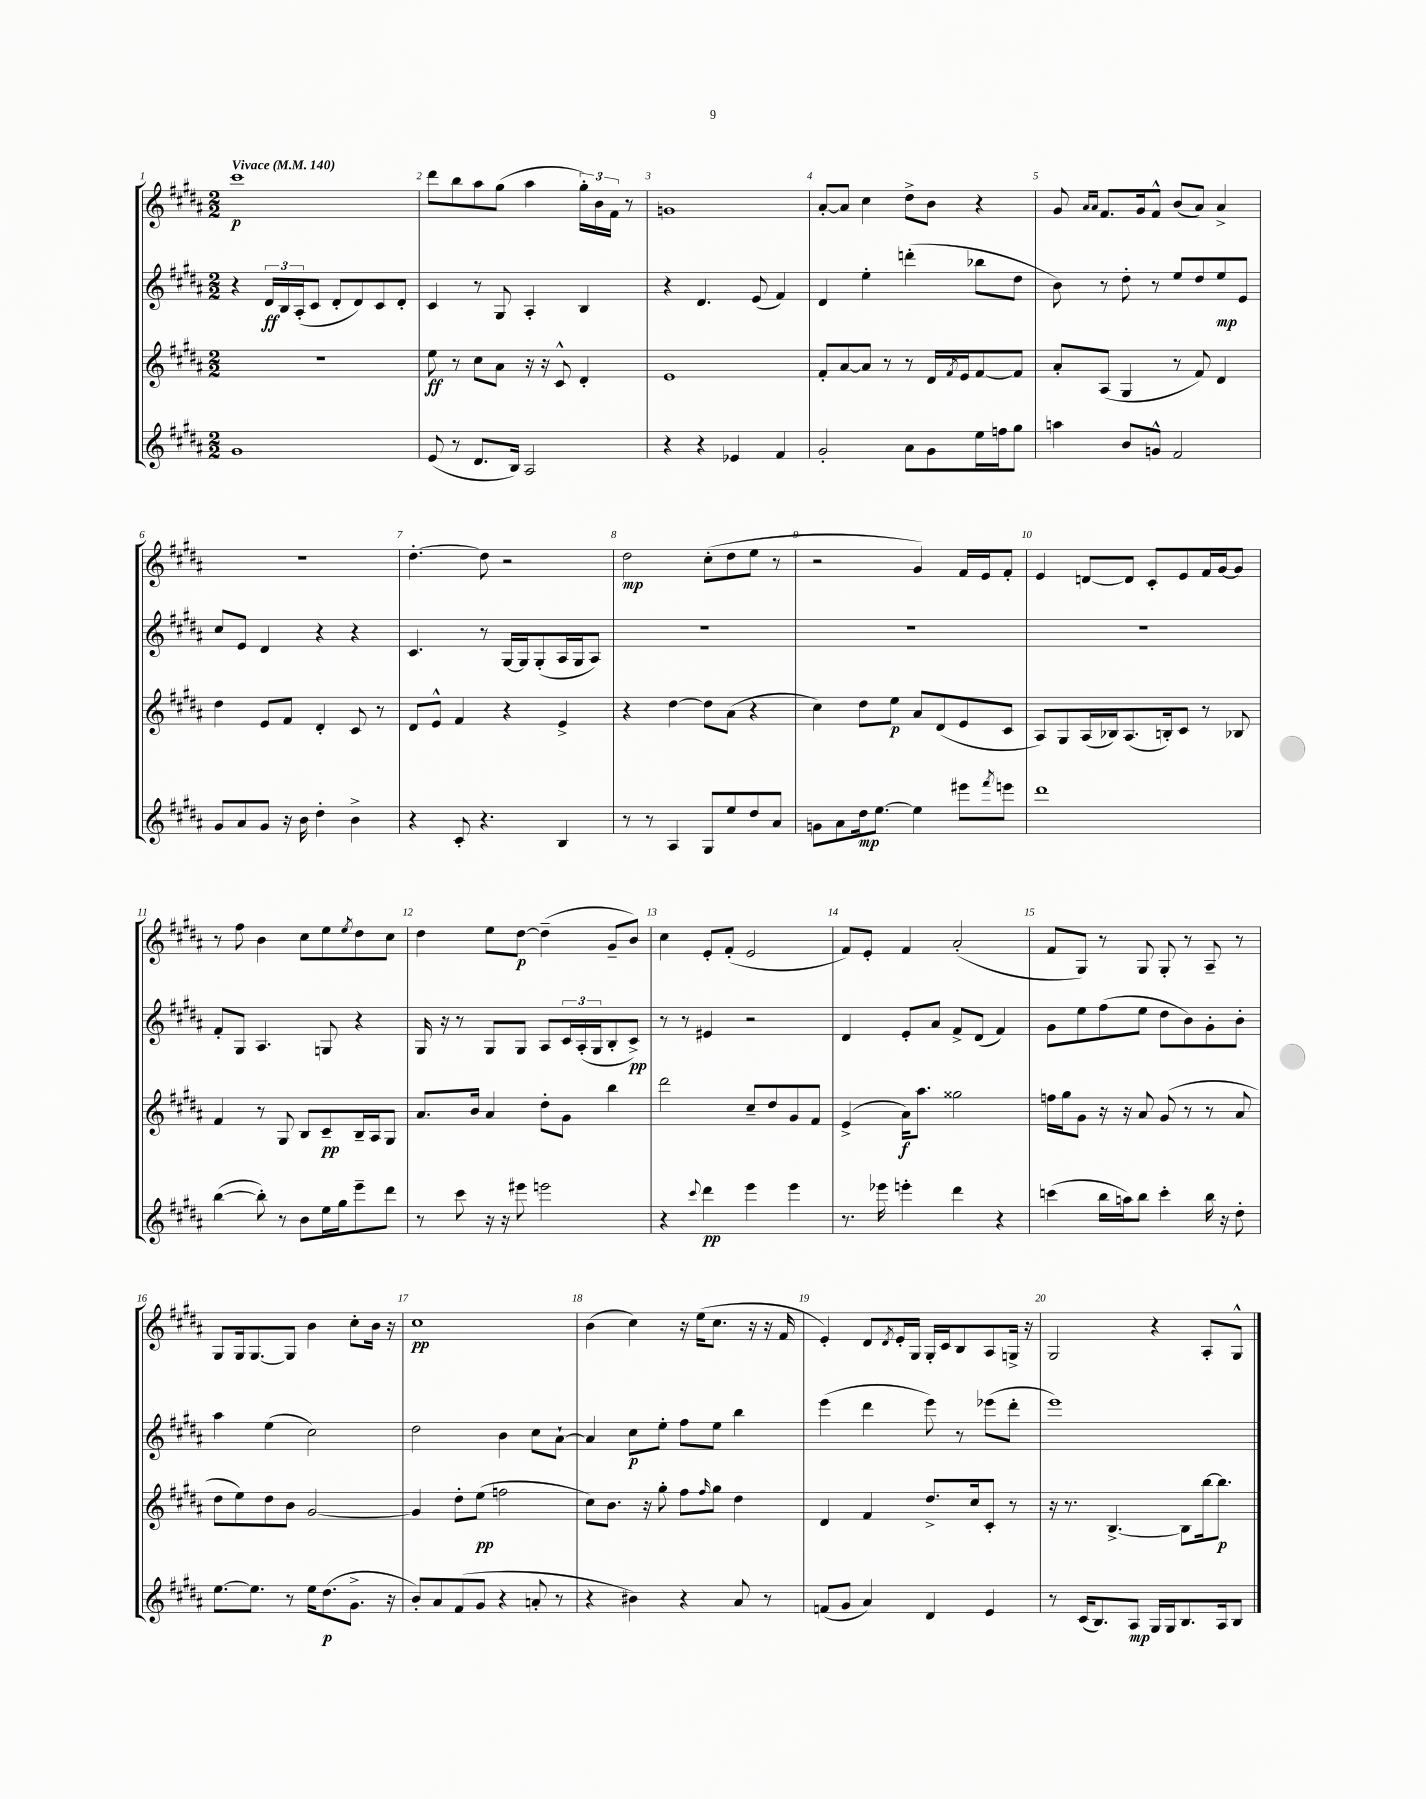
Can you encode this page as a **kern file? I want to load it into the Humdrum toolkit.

**kern	**dynam	**kern	**dynam	**kern	**dynam	**kern	**dynam
*part4	*part4	*part3	*part3	*part2	*part2	*part1	*part1
*staff4	*staff4	*staff3	*staff3	*staff2	*staff2	*staff1	*staff1
*clefG2	*	*clefG2	*	*clefG2	*	*clefG2	*
*k[f#c#g#d#a#]	*	*k[f#c#g#d#a#]	*	*k[f#c#g#d#a#]	*	*k[f#c#g#d#a#]	*
*M2/2	*	*M2/2	*	*M2/2	*	*M2/2	*
*MM140	*	*MM140	*	*MM140	*	*MM140	*
=1	=1	=1	=1	=1	=1	=1	=1
!	!	!	!	!	!	!LO:TX:a:B:t=Vivace	!
1g#	.	1r	.	4r	.	1ccc#	p
.	.	.	.	24d#/LL	ff	.	.
.	.	.	.	24B/	.	.	.
.	.	.	.	(24A#'/J	.	.	.
.	.	.	.	8c#/J	.	.	.
.	.	.	.	8d#'/L	.	.	.
.	.	.	.	8d#/)	.	.	.
.	.	.	.	8c#/	.	.	.
.	.	.	.	8d#'/J	.	.	.
=2	=2	=2	=2	=2	=2	=2	=2
(8e/	.	8ee\	ff	4c#/	.	8ddd#\L	.
8r	.	8r	.	.	.	8bb\	.
8.d#/L	.	8cc#\L	.	8r	.	8aa#\	.
.	.	8a#\J	.	8G#/	.	(8gg#\J	.
16B/Jk)	.	.	.	.	.	.	.
2A#/	.	16r	.	4A#'/	.	4aa#\	.
.	.	16r	.	.	.	.	.
.	.	8c#^^/	.	.	.	.	.
.	.	4d#'/	.	4B/	.	24gg#'\LL)	.
.	.	.	.	.	.	24b\	.
.	.	.	.	.	.	24f#\JJ	.
.	.	.	.	.	.	8r	.
=3	=3	=3	=3	=3	=3	=3	=3
4r	.	1e	.	4r	.	1gn	.
4r	.	.	.	4.d#/	.	.	.
4e-X/	.	.	.	.	.	.	.
.	.	.	.	(8e/	.	.	.
4f#/	.	.	.	4f#/)	.	.	.
=4	=4	=4	=4	=4	=4	=4	=4
2g#'/	.	8f#'/L	.	4d#/	.	[8a#'/L	.
.	.	[8a#/	.	.	.	8a#/J]	.
.	.	8a#/J]	.	4ee'\	.	4cc#\	.
.	.	8r	.	.	.	.	.
8a#\L	.	8r	.	(4dddn'\	.	8dd#^\L	.
8g#\	.	16d#/LL	.	.	.	8b\J	.
.	.	8qf#/	.	.	.	.	.
.	.	16e/J	.	.	.	.	.
16ee\L	.	[8f#/	.	8bb-X\L	.	4r	.
16ffn\J	.	.	.	.	.	.	.
8gg#\J	.	8f#/J]	.	8dd#\J	.	.	.
=5	=5	=5	=5	=5	=5	=5	=5
4aan\	.	8a#'/L	.	8b\)	.	8g#/	.
.	.	.	.	.	.	16qqa#/LL	.
.	.	.	.	.	.	16qqa#/JJ	.
.	.	(8A#/J	.	8r	.	8.f#/L	.
8b/L	.	4G#/	.	8dd#'\	.	.	.
.	.	.	.	.	.	16g#/k	.
8gn^^/J	.	.	.	8r	.	8f#^^/J	.
2f#/	.	8r	.	8ee/L	.	(8b/L	.
.	.	8f#/)	.	8dd#/	.	8a#/J)	.
.	.	4d#/	.	8ee/	mp	4a#^/	.
.	.	.	.	8e/J	.	.	.
!!LO:LB:g=z
=6	=6	=6	=6	=6	=6	=6	=6
8g#/L	.	4dd#\	.	8cc#/L	.	1r	.
8a#/	.	.	.	8e/J	.	.	.
8g#/J	.	8e/L	.	4d#/	.	.	.
16r	.	8f#/J	.	.	.	.	.
16b\	.	.	.	.	.	.	.
4dd#'\	.	4d#'/	.	4r	.	.	.
4b^\	.	8c#/	.	4r	.	.	.
.	.	8r	.	.	.	.	.
=7	=7	=7	=7	=7	=7	=7	=7
4r	.	8d#/L	.	4.c#/	.	[4.dd#'\	.
.	.	8e^^/J	.	.	.	.	.
8c#'/	.	4f#/	.	.	.	.	.
4.r	.	.	.	8r	.	8dd#\]	.
.	.	4r	.	[16G#/LL	.	2r	.
.	.	.	.	16G#/J]	.	.	.
.	.	.	.	(8G#'/	.	.	.
4B/	.	4e^/	.	16A#/L	.	.	.
.	.	.	.	16G#/J	.	.	.
.	.	.	.	8A#/J)	.	.	.
=8	=8	=8	=8	=8	=8	=8	=8
8r	.	4r	.	1r	.	2dd#\	mp
8r	.	.	.	.	.	.	.
4A#/	.	[4dd#\	.	.	.	.	.
8G#/L	.	8dd#\L]	.	.	.	(8cc#'\L	.
8ee/	.	(8a#\J	.	.	.	8dd#\	.
8dd#/	.	4r	.	.	.	8ee\J	.
8a#/J	.	.	.	.	.	8r	.
=9	=9	=9	=9	=9	=9	=9	=9
8gn\L	.	4cc#\)	.	1r	.	2r	.
8a#\	.	.	.	.	.	.	.
16dd#\k	mp	8dd#\L	.	.	.	.	.
[8.ee\J	.	.	.	.	.	.	.
.	.	8ee\J	p	.	.	.	.
4ee\]	.	8a#/L	.	.	.	4g#/)	.
.	.	(8d#/	.	.	.	.	.
8eee#X\L	.	8e/	.	.	.	16f#/LL	.
.	.	.	.	.	.	16e/J	.
8qfff#/	.	.	.	.	.	.	.
8eeen\J	.	8c#/J	.	.	.	8f#'/J	.
=10	=10	=10	=10	=10	=10	=10	=10
1ddd#	.	8A#/L)	.	1r	.	4e/	.
.	.	8G#/	.	.	.	.	.
.	.	(16A#/L	.	.	.	[8dn/L	.
.	.	16B-X/J)	.	.	.	.	.
.	.	(8.A#/	.	.	.	8d/J]	.
.	.	.	.	.	.	8c#'/L	.
.	.	16Bn'/k)	.	.	.	.	.
.	.	8c#/J	.	.	.	8e/	.
.	.	8r	.	.	.	16f#/L	.
.	.	.	.	.	.	[16g#/J	.
.	.	8B-X/	.	.	.	8g#/J]	.
!!LO:LB:g=z
=11	=11	=11	=11	=11	=11	=11	=11
([4bb\	.	4f#/	.	8f#'/L	.	8r	.
.	.	.	.	8G#/J	.	8ff#\	.
8bb'\])	.	8r	.	4.A#/	.	4b\	.
8r	.	8G#/	.	.	.	.	.
8b\L	.	8B/L	.	.	.	8cc#\L	.
16ee\L	.	8c#~/	pp	8Gn/	.	8ee\	.
16gg#\J	.	.	.	.	.	.	.
.	.	.	.	.	.	8qee/	.
8eee~\	.	16B~/L	.	4r	.	8dd#\	.
.	.	16A#/J	.	.	.	.	.
8ddd#\J	.	8G#/J	.	.	.	8cc#\J	.
=12	=12	=12	=12	=12	=12	=12	=12
8r	.	8.a#/L	.	16G#/	.	4dd#\	.
.	.	.	.	16r	.	.	.
8ccc#\	.	.	.	8r	.	.	.
.	.	16b/Jk	.	.	.	.	.
16r	.	4a#/	.	8G#/L	.	8ee\L	.
16r	.	.	.	.	.	.	.
8eee#X\	.	.	.	8G#/J	.	[8dd#\J	p
2eeen\	.	8dd#'\L	.	8A#/L	.	(4dd#~\]	.
.	.	8g#\J	.	24c#/L	.	.	.
.	.	.	.	(24A#'/	.	.	.
.	.	.	.	24G#/J	.	.	.
.	.	4bb\	.	8B'/	.	8g#~/L	.
.	.	.	.	8c#^/J)	pp	8b/J)	.
=13	=13	=13	=13	=13	=13	=13	=13
4r	.	2ddd#\	.	8r	.	4cc#\	.
.	.	.	.	8r	.	.	.
8qqccc#/	.	.	.	.	.	.	.
4ddd#\	pp	.	.	4e#X/	.	8e'/L	.
.	.	.	.	.	.	(8f#'/J	.
4eee\	.	8cc#~/L	.	2r	.	2e/	.
.	.	8dd#/	.	.	.	.	.
4eee\	.	8g#/	.	.	.	.	.
.	.	8f#/J	.	.	.	.	.
=14	=14	=14	=14	=14	=14	=14	=14
8.r	.	(4e^/	.	4d#/	.	8f#/L)	.
.	.	.	.	.	.	8e'/J	.
16eee-X\	.	.	.	.	.	.	.
4eeen'\	.	16a#\KL)	f	8e'/L	.	4f#/	.
.	.	8.aa#\J	.	.	.	.	.
.	.	.	.	8a#/J	.	.	.
4ddd#\	.	2gg##X\	.	8f#^/L	.	(2a#'/	.
.	.	.	.	(8d#/J	.	.	.
4r	.	.	.	4f#/)	.	.	.
=15	=15	=15	=15	=15	=15	=15	=15
(4cccn\	.	16ffn\LL	.	8g#\L	.	8f#/L	.
.	.	16gg#\J	.	.	.	.	.
.	.	8g#\J	.	8ee\	.	8G#/J)	.
16bb\LL	.	16r	.	(8ff#\	.	8r	.
16aan\J)	.	16r	.	.	.	.	.
8bb\J	.	8a#/	.	8ee\J	.	8G#/	.
4ccc'\	.	(8g#/	.	8dd#\L	.	8G#'/	.
.	.	8r	.	8b\)	.	8r	.
16bb\	.	8r	.	8g#'\	.	8A#~/	.
16r	.	.	.	.	.	.	.
8dd#'\	.	8a#/	.	8b'\J	.	8r	.
!!LO:LB:g=z
=16	=16	=16	=16	=16	=16	=16	=16
[8.ee\L	.	8dd#\L	.	4aa#\	.	8G#/L	.
.	.	8ee\)	.	.	.	16G#/k	.
8.ee\J]	.	.	.	.	.	[8.G#/	.
.	.	8dd#\	.	(4ee\	.	.	.
8r	.	8b\J	.	.	.	8G#/J]	.
16ee\KL	.	[2g#/	.	2cc#\)	.	4b\	.
(8.dd#\	p	.	.	.	.	.	.
8.g#^\J	.	.	.	.	.	8cc#'\L	.
.	.	.	.	.	.	16b\Jk	.
16r	.	.	.	.	.	16r	.
=17	=17	=17	=17	=17	=17	=17	=17
8b'/L)	.	4g#/]	.	2dd#\	.	1cc#	pp
8a#/	.	.	.	.	.	.	.
(8f#/	.	8dd#'\L	.	.	.	.	.
8g#/J	.	(8ee\J	pp	.	.	.	.
4r	.	2ffn\	.	4b\	.	.	.
8an'/	.	.	.	8cc#\L	.	.	.
8r	.	.	.	[8a#`\J	.	.	.
=18	=18	=18	=18	=18	=18	=18	=18
4r	.	8cc#\L)	.	4a#/]	.	(4b\	.
.	.	8.b\J	.	.	.	.	.
4b#X\)	.	.	.	8cc#\L	p	4cc#\)	.
.	.	16r	.	.	.	.	.
.	.	8gg#'\	.	8ee'\J	.	.	.
4r	.	8ff#\L	.	8ff#\L	.	16r	.
.	.	.	.	.	.	(16ee\KL	.
.	.	16qqff#/	.	.	.	.	.
.	.	8gg#\J	.	8ee\J	.	8.cc#\J	.
8a#/	.	4dd#\	.	4bb\	.	.	.
.	.	.	.	.	.	16r	.
8r	.	.	.	.	.	16r	.
.	.	.	.	.	.	16f#/	.
=19	=19	=19	=19	=19	=19	=19	=19
(8fn/L	.	4d#/	.	(4eee\	.	4e'/)	.
8g#/J	.	.	.	.	.	.	.
4a#/)	.	4f#/	.	4ddd#\	.	8d#/L	.
.	.	.	.	.	.	8qd#/	.
.	.	.	.	.	.	16e'/L	.
.	.	.	.	.	.	16G#/JJ	.
4d#/	.	8.dd#^/L	.	8eee\)	.	16G#'/LL	.
.	.	.	.	.	.	16c#/J	.
.	.	.	.	8r	.	8B/	.
.	.	16cc#/k	.	.	.	.	.
4e/	.	8c#'/J	.	(8eee-X\L	.	8A#/	.
.	.	8r	.	8ddd#'\J	.	16Gn^/Jk	.
.	.	.	.	.	.	16r	.
=20	=20	=20	=20	=20	=20	=20	=20
8r	.	16r	.	1eee)	.	2G#/	.
.	.	8.r	.	.	.	.	.
(16c#/KL	.	.	.	.	.	.	.
8.B/)	.	.	.	.	.	.	.
.	.	[4.B^/	.	.	.	.	.
8A#/J	mp	.	.	.	.	.	.
16G#/LL	.	.	.	.	.	4r	.
16G#/J	.	.	.	.	.	.	.
8.B/	.	8B\L]	.	.	.	.	.
.	.	[16bb\k	.	.	.	8A#'/L	.
16A#/k	.	8.bb\J]	p	.	.	.	.
8B/J	.	.	.	.	.	8G#^^/J	.
==	==	==	==	==	==	==	==
*-	*-	*-	*-	*-	*-	*-	*-
